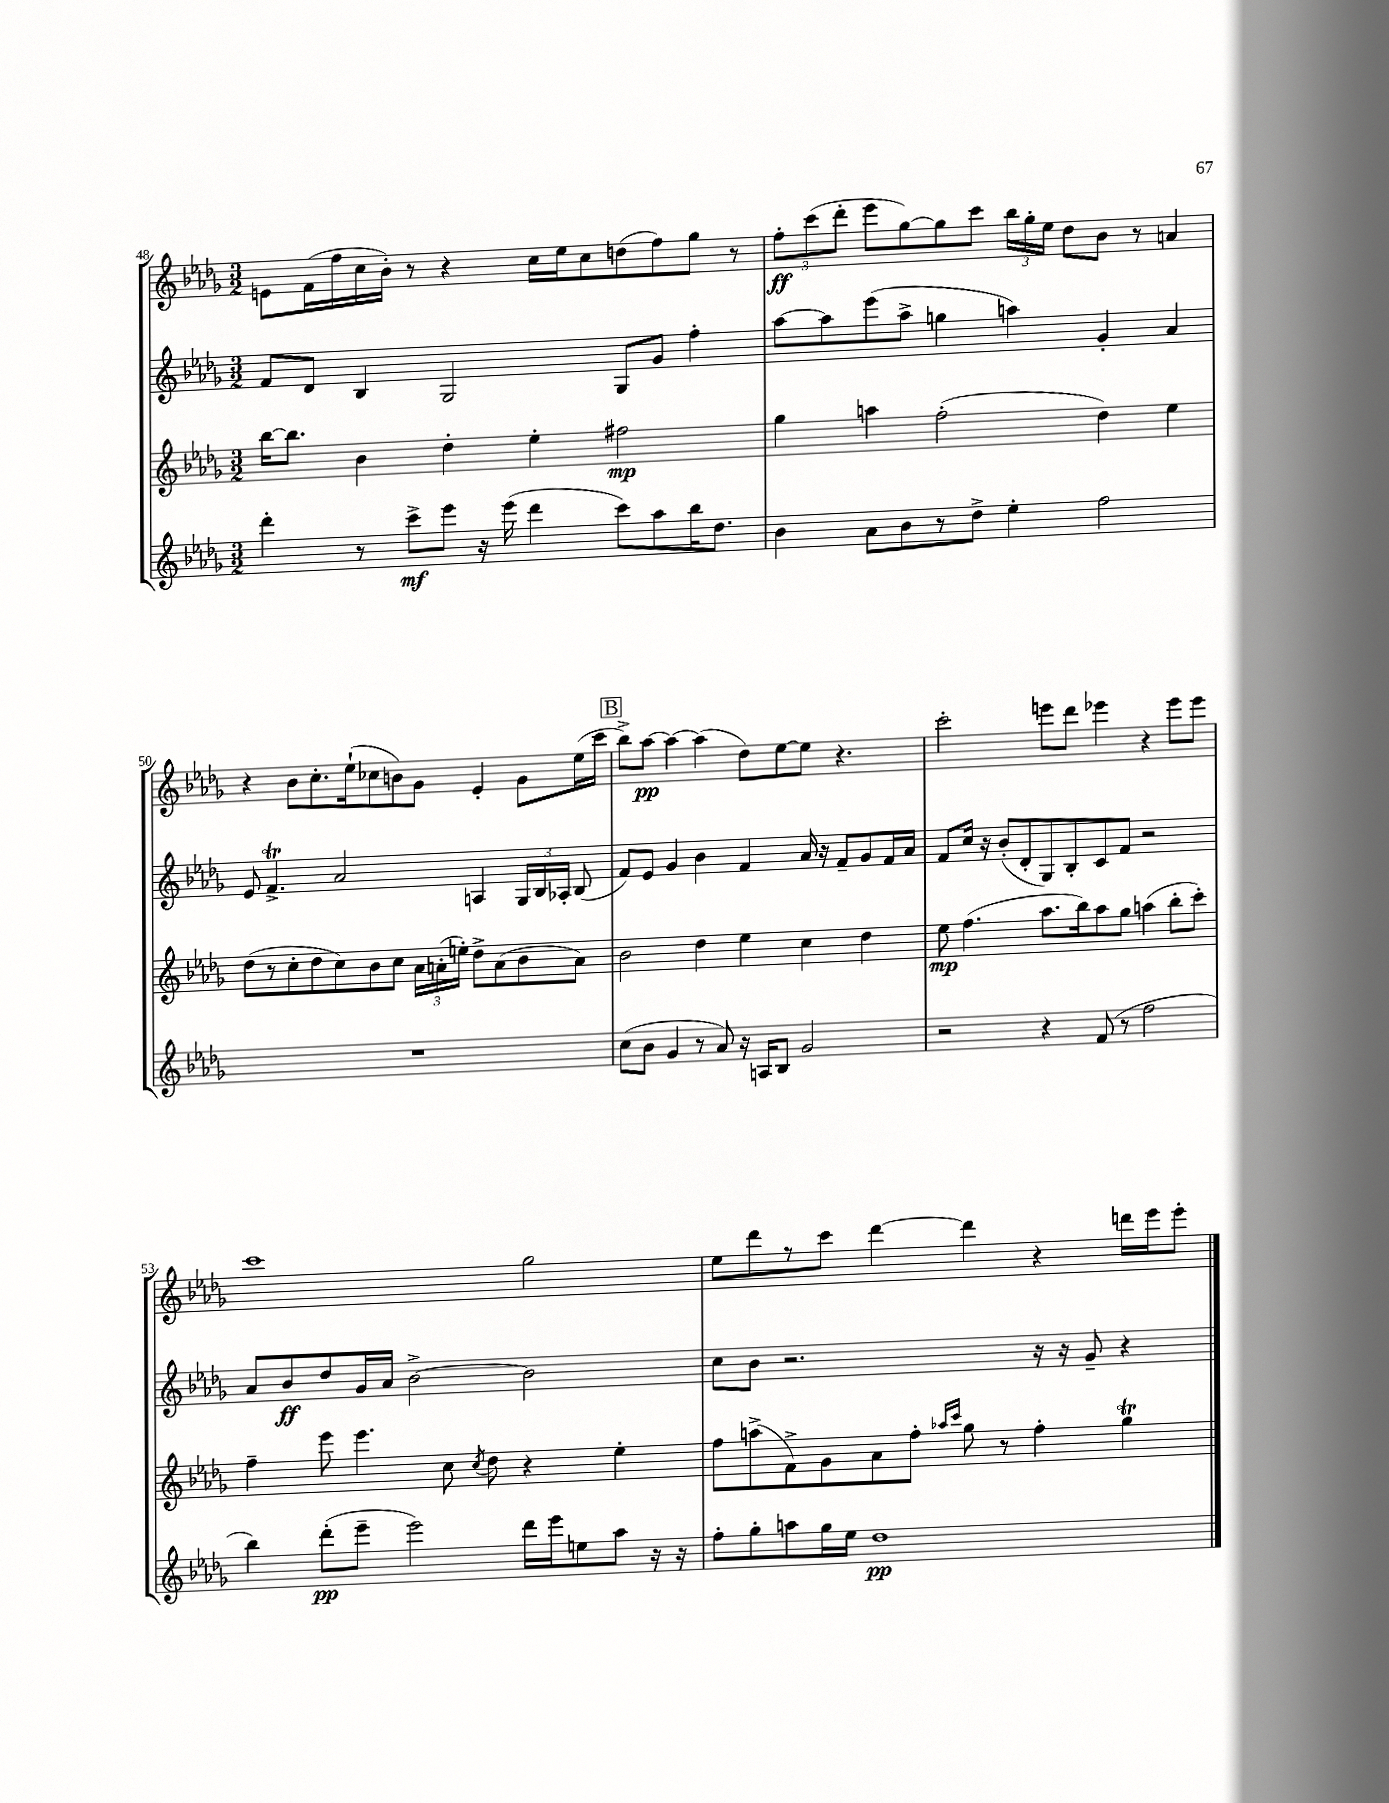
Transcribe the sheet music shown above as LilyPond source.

<<
\new StaffGroup <<
\new Staff = "s0" {
    \clef treble \key des \major \numericTimeSignature \time 3/2
    \autoBeamOff e'8[ f'16( f''16 c''16 bes'16]-.) r8 r4 c''16[ ees''16 c''8 d''8( f''8) ges''8] r8 |
    \tuplet 3/2 { f''8[-.\ff c'''8( des'''8]-. } ees'''8[ ges''8~) ges''8 c'''8] \tuplet 3/2 { bes''16[ ges''16-. ees''16] } des''8[ bes'8] r8 a'4 |
    r4 bes'8[ c''8.-. ees''16-!( ces''8 b'8) ges'8] ees'4-. ges'8[ ees''16( c'''16] |
    \mark \markup { \box "B" } bes''8[->) aes''8]~\pp aes''4~ aes''4( des''8[) ees''8~ ees''8] r4. |
    c'''2-. e'''8[ des'''8] ees'''4 r4 ees'''8[ ees'''8] |
    c'''1 ges''2 |
    ees''8[ des'''8 r8 c'''8] des'''4~ des'''4 r4 d'''16[ ees'''16 ees'''8]-. \bar "|." |
}
\new Staff = "s1" {
    \clef treble \key des \major \numericTimeSignature \time 3/2
    \autoBeamOff f'8[ des'8] bes4 ges2 ges8[ ges'8] f''4-. |
    aes''8[~ aes''8 ees'''8( aes''8]-> g''4 a''4) ges'4-. aes'4 |
    ees'8 f'4.->\trill aes'2 a4 \tuplet 3/2 { ges16[ bes16 aes16]-. } bes8( |
    \mark \markup { \box "B" } f'8[) ees'8] ges'4 bes'4 f'4 aes'16 r16 f'8[-- ges'8 f'16 aes'16] |
    f'8[ c''16] r16 bes'8[-.( des'8-. ges8) bes8-. c'8 f'8] r2 |
    aes'8[ bes'8\ff des''8 ges'16 aes'16] bes'2~-> bes'2 |
    c''8[ bes'8] r2. r16 r16 ges'8-- r4 \bar "|." |
}
\new Staff = "s2" {
    \clef treble \key des \major \numericTimeSignature \time 3/2
    \autoBeamOff bes''16[~ bes''8.] bes'4 des''4-. ees''4-. fis''2\mp |
    ges''4 a''4 f''2-.( des''4) ees''4 |
    des''8[( r8 c''8-. des''8 c''8) bes'8 c''8] \tuplet 3/2 { aes'16[ a'16-.( e''16]-.) } des''8[-> a'8( bes'8 a'8]) |
    \mark \markup { \box "B" } bes'2 des''4 ees''4 c''4 des''4 |
    ees''8\mp f''4.( aes''8.[ bes''16) aes''8 ges''8] a''4( bes''8[-. c'''8]-.) |
    f''4-- ees'''8 ees'''4. c''8 \acciaccatura { c''8 } des''8 r4 ees''4-. |
    f''8[ a''8->( f'8->) ges'8 aes'8 f''8]-. \grace { aes''16[ c'''16] } ges''8 r8 f''4-. ges''4\trill \bar "|." |
}
\new Staff = "s3" {
    \clef treble \key des \major \numericTimeSignature \time 3/2
    \autoBeamOff des'''4-. r8 c'''8[->\mf ees'''8] r16 ees'''16( des'''4 c'''8[) aes''8 bes''16 des''8.] |
    bes'4 aes'8[ bes'8 r8 des''8]-> ees''4-. f''2 |
    R1. |
    \mark \markup { \box "B" } c''8[( bes'8] ges'4 r8 aes'8) r16 a16[ bes8] ges'2 |
    r2 r4 f'8( r8 f''2 |
    bes''4) des'''8[-.\pp( ees'''8]-- ees'''2) des'''16[ ees'''16 e''8 aes''8] r16 r16 |
    f''8[-. ges''8-. a''8 ges''16 ees''16] des''1\pp \bar "|." |
}
>>
>>
\layout { \context { \Score currentBarNumber = #48 } }
